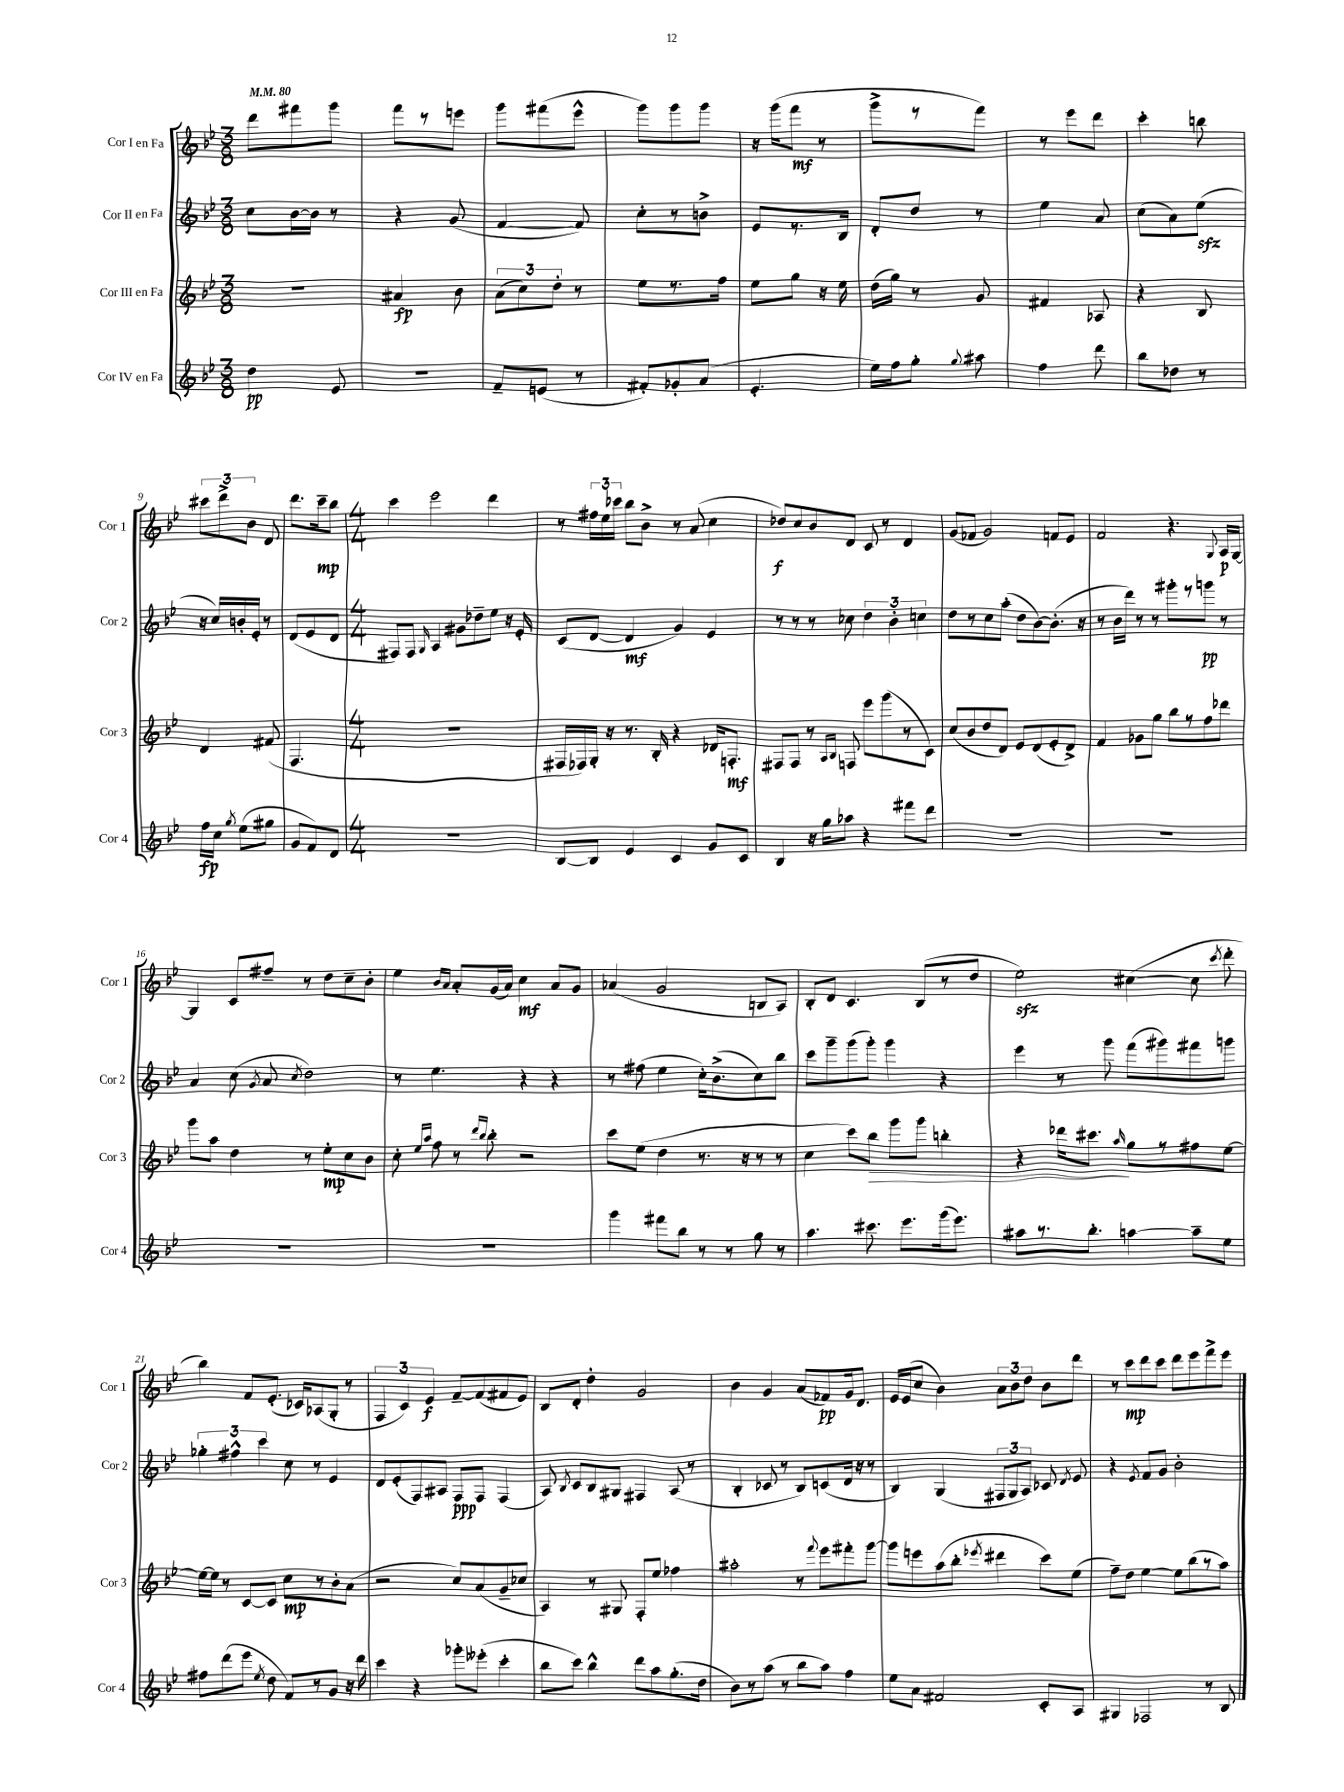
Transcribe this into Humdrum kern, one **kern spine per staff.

**kern	**dynam	**kern	**dynam	**kern	**dynam	**kern	**dynam
*part4	*part4	*part3	*part3	*part2	*part2	*part1	*part1
*staff4	*staff4	*staff3	*staff3	*staff2	*staff2	*staff1	*staff1
*I"Cor IV en Fa	*	*I"Cor III en Fa	*	*I"Cor II en Fa	*	*I"Cor I en Fa	*
*I'Cor 4	*	*I'Cor 3	*	*I'Cor 2	*	*I'Cor 1	*
*clefG2	*	*clefG2	*	*clefG2	*	*clefG2	*
*k[b-e-]	*	*k[b-e-]	*	*k[b-e-]	*	*k[b-e-]	*
*M3/8	*	*M3/8	*	*M3/8	*	*M3/8	*
*MM80	*	*MM80	*	*MM80	*	*MM80	*
=1	=1	=1	=1	=1	=1	=1	=1
4dd\	pp	4.r	.	8cc\L	.	8ddd\L	.
.	.	.	.	[16b-\L	.	8fff#X\	.
.	.	.	.	16b-\JJ]	.	.	.
8e-/	.	.	.	8r	.	8ggg\J	.
=2	=2	=2	=2	=2	=2	=2	=2
4.r	.	4a#X/	fp	4r	.	8fff\L	.
.	.	.	.	.	.	8r	.
.	.	8b-\	.	(8g/	.	8eeen\J	.
=3	=3	=3	=3	=3	=3	=3	=3
8f~/L	.	(12a\L	.	[4f/	.	8ggg\L	.
.	.	12cc\)	.	.	.	.	.
(8en/J	.	.	.	.	.	(8fff#X\	.
.	.	12dd'\J	.	.	.	.	.
8r	.	8r	.	8f/])	.	8eee-^^\J	.
=4	=4	=4	=4	=4	=4	=4	=4
8f#X'/L)	.	8ee-\L	.	8cc'\L	.	8ggg\L)	.
8g-X'/	.	8.r	.	8r	.	8ggg\	.
(8a/J	.	.	.	8bn^\J	.	8ggg\J	.
.	.	16ff\Jk	.	.	.	.	.
=5	=5	=5	=5	=5	=5	=5	=5
4.e-'/	.	8ee-\L	.	8e-/L	.	16r	.
.	.	.	.	.	.	(16ggg\KL	.
.	.	8gg\J	.	8.r	.	8fff\J	mf
.	.	16r	.	.	.	8r	.
.	.	16ee-\	.	16B-/Jk	.	.	.
=6	=6	=6	=6	=6	=6	=6	=6
16ee-\LL)	.	(16dd\LL	.	8d'/L	.	8ggg^\L	.
16ff\J	.	16gg\JJ)	.	.	.	.	.
8gg'\J	.	8r	.	8dd/J	.	8r	.
8qqgg/	.	.	.	.	.	.	.
8aa#X\	.	8g/	.	8r	.	8fff\J)	.
=7	=7	=7	=7	=7	=7	=7	=7
4ff\	.	4f#X/	.	4ee-\	.	8r	.
.	.	.	.	.	.	8eee-\L	.
8ddd\	.	8A-X/	.	8a/	.	8ddd\J	.
=8	=8	=8	=8	=8	=8	=8	=8
8bb-\L	.	4r	.	(8cc\L	.	4ccc'\	.
8dd-X\J	.	.	.	8a\)	.	.	.
8r	.	8B-/	.	(8ee-zz\J	.	8bbn\	.
!!LO:LB:g=z
=9	=9	=9	=9	=9	=9	=9	=9
16ff\LL	fp	4d/	.	16r	.	12ccc#X\L	.
16cc\JJ	.	.	.	16cc/LL)	.	.	.
.	.	.	.	.	.	12ddd^\	.
8qgg/	.	.	.	.	.	.	.
(8ee-\L	.	.	.	16bn'/	.	.	.
.	.	.	.	.	.	12b-\J	.
.	.	.	.	16e-'/JJ	.	.	.
8gg#X\J	.	(8f#X/	.	8r	.	8d/	.
=10	=10	=10	=10	=10	=10	=10	=10
8g/L	.	4.F/	.	(8d/L	.	8.ddd\L	.
8f/)	.	.	.	8e-/	.	.	.
.	.	.	.	.	.	16ccc~\k	mp
8d/J	.	.	.	8d/J	.	8bb-\J	.
=11	=11	=11	=11	=11	=11	=11	=11
*M4/4	*	*M4/4	*	*M4/4	*	*M4/4	*
1r	.	1r	.	8F#X/L)	.	4ccc\	.
.	.	.	.	8F#/J	.	.	.
.	.	.	.	16qqG/	.	.	.
.	.	.	.	4A/	.	2eee-\	.
.	.	.	.	8g#X\L	.	.	.
.	.	.	.	8dd-X~\	.	.	.
.	.	.	.	8ee-\J	.	4ddd\	.
.	.	.	.	16r	.	.	.
.	.	.	.	16e-'/	.	.	.
=12	=12	=12	=12	=12	=12	=12	=12
[8B-/L	.	16F#X/LL	.	(8c/L	.	8r	.
.	.	16F-X/)	.	.	.	.	.
8B-/J]	.	16G'/JJ	.	[8d/J	.	24ff#X\LL	.
.	.	.	.	.	.	24ee-\	.
.	.	16r	.	.	.	.	.
.	.	.	.	.	.	24ccc-X\JJ	.
4e-/	.	8.r	.	4d/]	mf	8bb-\L	.
.	.	.	.	.	.	8b-^\J	.
.	.	16B-'/	.	.	.	.	.
4c/	.	4r	.	4g/)	.	8r	.
.	.	.	.	.	.	(8a/	.
8g/L	.	16d-X/KL	.	4e-/	.	4cc\	.
.	.	8.Fn'/J	mf	.	.	.	.
8c/J	.	.	.	.	.	.	.
=13	=13	=13	=13	=13	=13	=13	=13
4B-/	.	8F#X/L	.	8r	.	8dd-X/L)	f
.	.	8F#/J	.	8r	.	8cc/	.
16r	.	8r	.	8r	.	8b-/	.
16gg\KL	.	.	.	.	.	.	.
.	.	16qqA/LL	.	.	.	.	.
.	.	16qqB-/JJ	.	.	.	.	.
8aa-X\J	.	8Fn/	.	8cc-X\	.	8d/J	.
4r	.	8eee-\L	.	6dd\	.	8c/	.
.	.	(8ggg\	.	.	.	8r	.
.	.	.	.	6b-'\	.	.	.
8fff#X\L	.	8r	.	.	.	4d/	.
.	.	.	.	6ccn\	.	.	.
8ddd\J	.	8c\J)	.	.	.	.	.
=14	=14	=14	=14	=14	=14	=14	=14
1r	.	(8cc/L	.	8dd\L	.	(8g/L	.
.	.	8b-/	.	8r	.	8f-X/J	.
.	.	8dd/	.	8cc\	.	2g/)	.
.	.	8d/J)	.	(8aa'\J	.	.	.
.	.	8e-/L	.	8dd\L	.	.	.
.	.	(8d/	.	[8b-\)	.	.	.
.	.	8e-'/	.	(8.b-'\J]	.	8fn/L	.
.	.	8d^/J)	.	.	.	8e-/J	.
.	.	.	.	16r	.	.	.
=15	=15	=15	=15	=15	=15	=15	=15
1r	.	4f/	.	8r	.	2f/	.
.	.	.	.	16b-\LL	.	.	.
.	.	.	.	16ddd\JJ)	.	.	.
.	.	8g-X\L	.	8r	.	.	.
.	.	8gg\J	.	8r	.	.	.
.	.	8bb-\L	.	8ggg#X'\L	.	4.r	.
.	.	8r	.	8r	.	.	.
.	.	8ff\	.	8gggn\J	pp	.	.
.	.	.	.	.	.	8qqG/	.
.	.	8ddd-X\J	.	8r	.	16A/LL	p
.	.	.	.	.	.	[16G/JJ	.
!!LO:LB:g=z
=16	=16	=16	=16	=16	=16	=16	=16
1r	.	8ggg\L	.	4a/	.	4G/]	.
.	.	8aa\J	.	.	.	.	.
.	.	4dd\	.	(8cc\	.	8c/L	.
.	.	.	.	8qg/	.	.	.
.	.	.	.	8a/	.	8ff#X~/J	.
.	.	.	.	8qcc/	.	.	.
.	.	8r	.	2dd\)	.	8r	.
.	.	8ee-'\L	mp	.	.	8dd\L	.
.	.	8cc\	.	.	.	8cc~\	.
.	.	8b-\J	.	.	.	8b-'\J	.
=17	=17	=17	=17	=17	=17	=17	=17
1r	.	8cc'\	.	8r	.	4ee-\	.
.	.	16qqee-/LL	.	.	.	.	.
.	.	16qqaa/JJ	.	.	.	.	.
.	.	8ff\	.	4.ee-\	.	.	.
.	.	.	.	.	.	16qqb-/LL	.
.	.	.	.	.	.	16qqa/JJ	.
.	.	8r	.	.	.	8a'/L	.
.	.	16qqddd/LL	.	.	.	.	.
.	.	16qqbb-/JJ	.	.	.	.	.
.	.	8bb-'\	.	.	.	(16g/L	.
.	.	.	.	.	.	16a/JJ)	.
.	.	2r	.	4r	.	4cc\	mf
.	.	.	.	4r	.	8a/L	.
.	.	.	.	.	.	8g/J	.
=18	=18	=18	=18	=18	=18	=18	=18
4ggg\	.	8ccc\L	.	8r	.	(4a-X/	.
.	.	(8ee-\J	.	(8ff#X\	.	.	.
8fff#X\L	.	4dd\	.	4ee-\	.	2g/	.
8bb-\J	.	.	.	.	.	.	.
8r	.	8.r	.	16cc'\KL)	.	.	.
.	.	.	.	(8.b-^\	.	.	.
8r	.	.	.	.	.	.	.
.	.	16r	.	.	.	.	.
8gg\	.	8r	.	8cc\)	.	8Bn/L	.
8r	.	8r	.	8bb-\J	.	8A/J)	.
=19	=19	=19	=19	=19	=19	=19	=19
4.aa\	.	4cc\	.	8ccc\L	.	8B-'/L	.
.	.	.	.	8ggg~\	.	8d/J	.
.	.	8ccc\L)	.	(8ggg\	.	4.c/	.
!	!	!	!LO:HP:b	!	!	!	!
8.ccc#X\	.	8bb-\J	>	8ggg'\J)	.	.	.
.	.	8ggg\L	.	4ggg\	.	.	.
8.eee-\L	.	.	.	.	.	.	.
.	.	8ggg\J	.	.	.	(8B-/L	.
(16ggg\k	.	4bbn'\	.	4r	.	8r	.
8.eee-\J)	.	.	.	.	.	.	.
.	.	.	.	.	.	8dd/J	.
=20	=20	=20	=20	=20	=20	=20	=20
8aa#X\L	.	4r	.	4eee-\	.	2ee-zz\)	.
8.r	.	.	.	.	.	.	.
.	.	16ddd-X\KL	.	8r	.	.	.
8.bb-'\J	.	8.ccc#X\J	.	.	.	.	.
.	.	.	.	8ggg\	.	.	.
.	.	16qqaa/	.	.	.	.	.
[4aan\	.	8gg\L	]	(8fff\L	.	([4cc#X\	.
.	.	8r	.	8ggg#X\)	.	.	.
8aa~\L]	.	8ff#X\	.	8fff#X\	.	8cc#\]	.
.	.	.	.	.	.	8qccc/	.
8ee-\J	.	[8ee-\J	.	8gggn\J	.	8ddd'\	.
!!LO:LB:g=z
=21	=21	=21	=21	=21	=21	=21	=21
8ff#X\L	.	16ee-\LL_	.	6gg-X'\	.	4bb-\)	.
.	.	16ee-\JJ]	.	.	.	.	.
(8ddd\	.	8r	.	.	.	.	.
.	.	.	.	6ff#X^^\	.	.	.
8eee-\J	.	[8c/L	.	.	.	8f/L	.
.	.	.	.	6ccc\	.	.	.
8qee-/	.	.	.	.	.	.	.
8dd\	.	8c/J]	.	.	.	(8.e-'/J	.
8f/L)	.	8cc\L	mp	8cc\	.	.	.
.	.	.	.	.	.	16c-X/KL)	.
8r	.	8r	.	8r	.	(8A-X/	.
8g/J	.	8b-'\	.	4e-/	.	8G'/J	.
16r	.	(8a\J	.	.	.	8r	.
16ddd\	.	.	.	.	.	.	.
=22	=22	=22	=22	=22	=22	=22	=22
4ccc\	.	2r	.	8d/L	.	6F/	.
.	.	.	.	(8e-'/	.	.	.
.	.	.	.	.	.	6c/)	.
4r	.	.	.	8F/)	.	.	.
.	.	.	.	.	.	6e-/	f
.	.	.	.	8A#X/J	.	.	.
8ggg-X'\L	.	8cc/L)	.	8F/L	ppp	[8f~/L	.
(8eee--X'\J	.	(8a/	.	8F/J	.	(8f/]	.
4ccc'\	.	8g~/	.	(4F/	.	8f#X/	.
.	.	8cc-X/J	.	.	.	8e-/J)	.
=23	=23	=23	=23	=23	=23	=23	=23
8bb-\L	.	4A/)	.	8A/)	.	8B-/L	.
.	.	.	.	8qB-/	.	.	.
8ccc\J)	.	.	.	8c/L	.	8d'/J	.
4bb-^^\	.	8r	.	8B-/	.	4dd'\	.
.	.	8G#X/	.	8G#X/J	.	.	.
8ddd\L	.	8F'/L	.	4F#X/	.	2g/	.
8aa\	.	8ee-/J	.	.	.	.	.
(8.gg'\	.	4ff-X\	.	(8A/	.	.	.
.	.	.	.	8r	.	.	.
16dd\Jk	.	.	.	.	.	.	.
=24	=24	=24	=24	=24	=24	=24	=24
8b-\L)	.	2aa#X'\	.	4B-'/	.	4b-\	.
8r	.	.	.	.	.	.	.
(8aa\J	.	.	.	8c-X/	.	4g/	.
8r	.	.	.	8r	.	.	.
8bb-\L	.	8r	.	8B-/L)	.	(8a/L	.
.	.	8qqfff/	.	.	.	.	.
8aa\J)	.	8eee-\L	.	(8cn/	.	8f-X/)	pp
4ff\	.	8fff#X'\	.	16d/Jk	.	16g/k	.
.	.	.	.	16r	.	8.d/J	.
.	.	[8ggg\J	.	8r	.	.	.
=25	=25	=25	=25	=25	=25	=25	=25
8ee-\L	.	8ggg\L]	.	4B-/)	.	16e-/LL	.
.	.	.	.	.	.	(16e-/J	.
8a\J	.	8eeen\	.	.	.	8cc/J	.
2f#X/	.	(8aa\	.	(4G/	.	4b-\)	.
.	.	8bb-'\J	.	.	.	.	.
.	.	8qeee-X/	.	.	.	.	.
.	.	4ddd#X\	.	12F#X/L	.	12a\L	.
.	.	.	.	12G/	.	12b-\	.
.	.	.	.	12A/J)	.	12dd\J	.
8c'/L	.	8ccc\L)	.	8c-X/	.	8b-\L	.
.	.	.	.	8qd/	.	.	.
8A/J	.	(8ee-\J	.	8e-/	.	8ddd\J	.
=26	=26	=26	=26	=26	=26	=26	=26
4G#X/	.	8ff~\L)	.	4r	.	8r	.
.	.	8dd\J	.	.	.	8ccc\L	mp
.	.	.	.	8qe-/	.	.	.
2F-X/	.	[4ee-\	.	8f/L	.	8ddd\	.
.	.	.	.	8g/J	.	8ccc\J	.
.	.	8ee-\L]	.	2b-'\	.	8ddd\L	.
.	.	(8bb-\	.	.	.	8eee-\	.
8r	.	8r	.	.	.	8fff^\	.
8B-/	.	8aa\J)	.	.	.	8eee-\J	.
==	==	==	==	==	==	==	==
*-	*-	*-	*-	*-	*-	*-	*-
